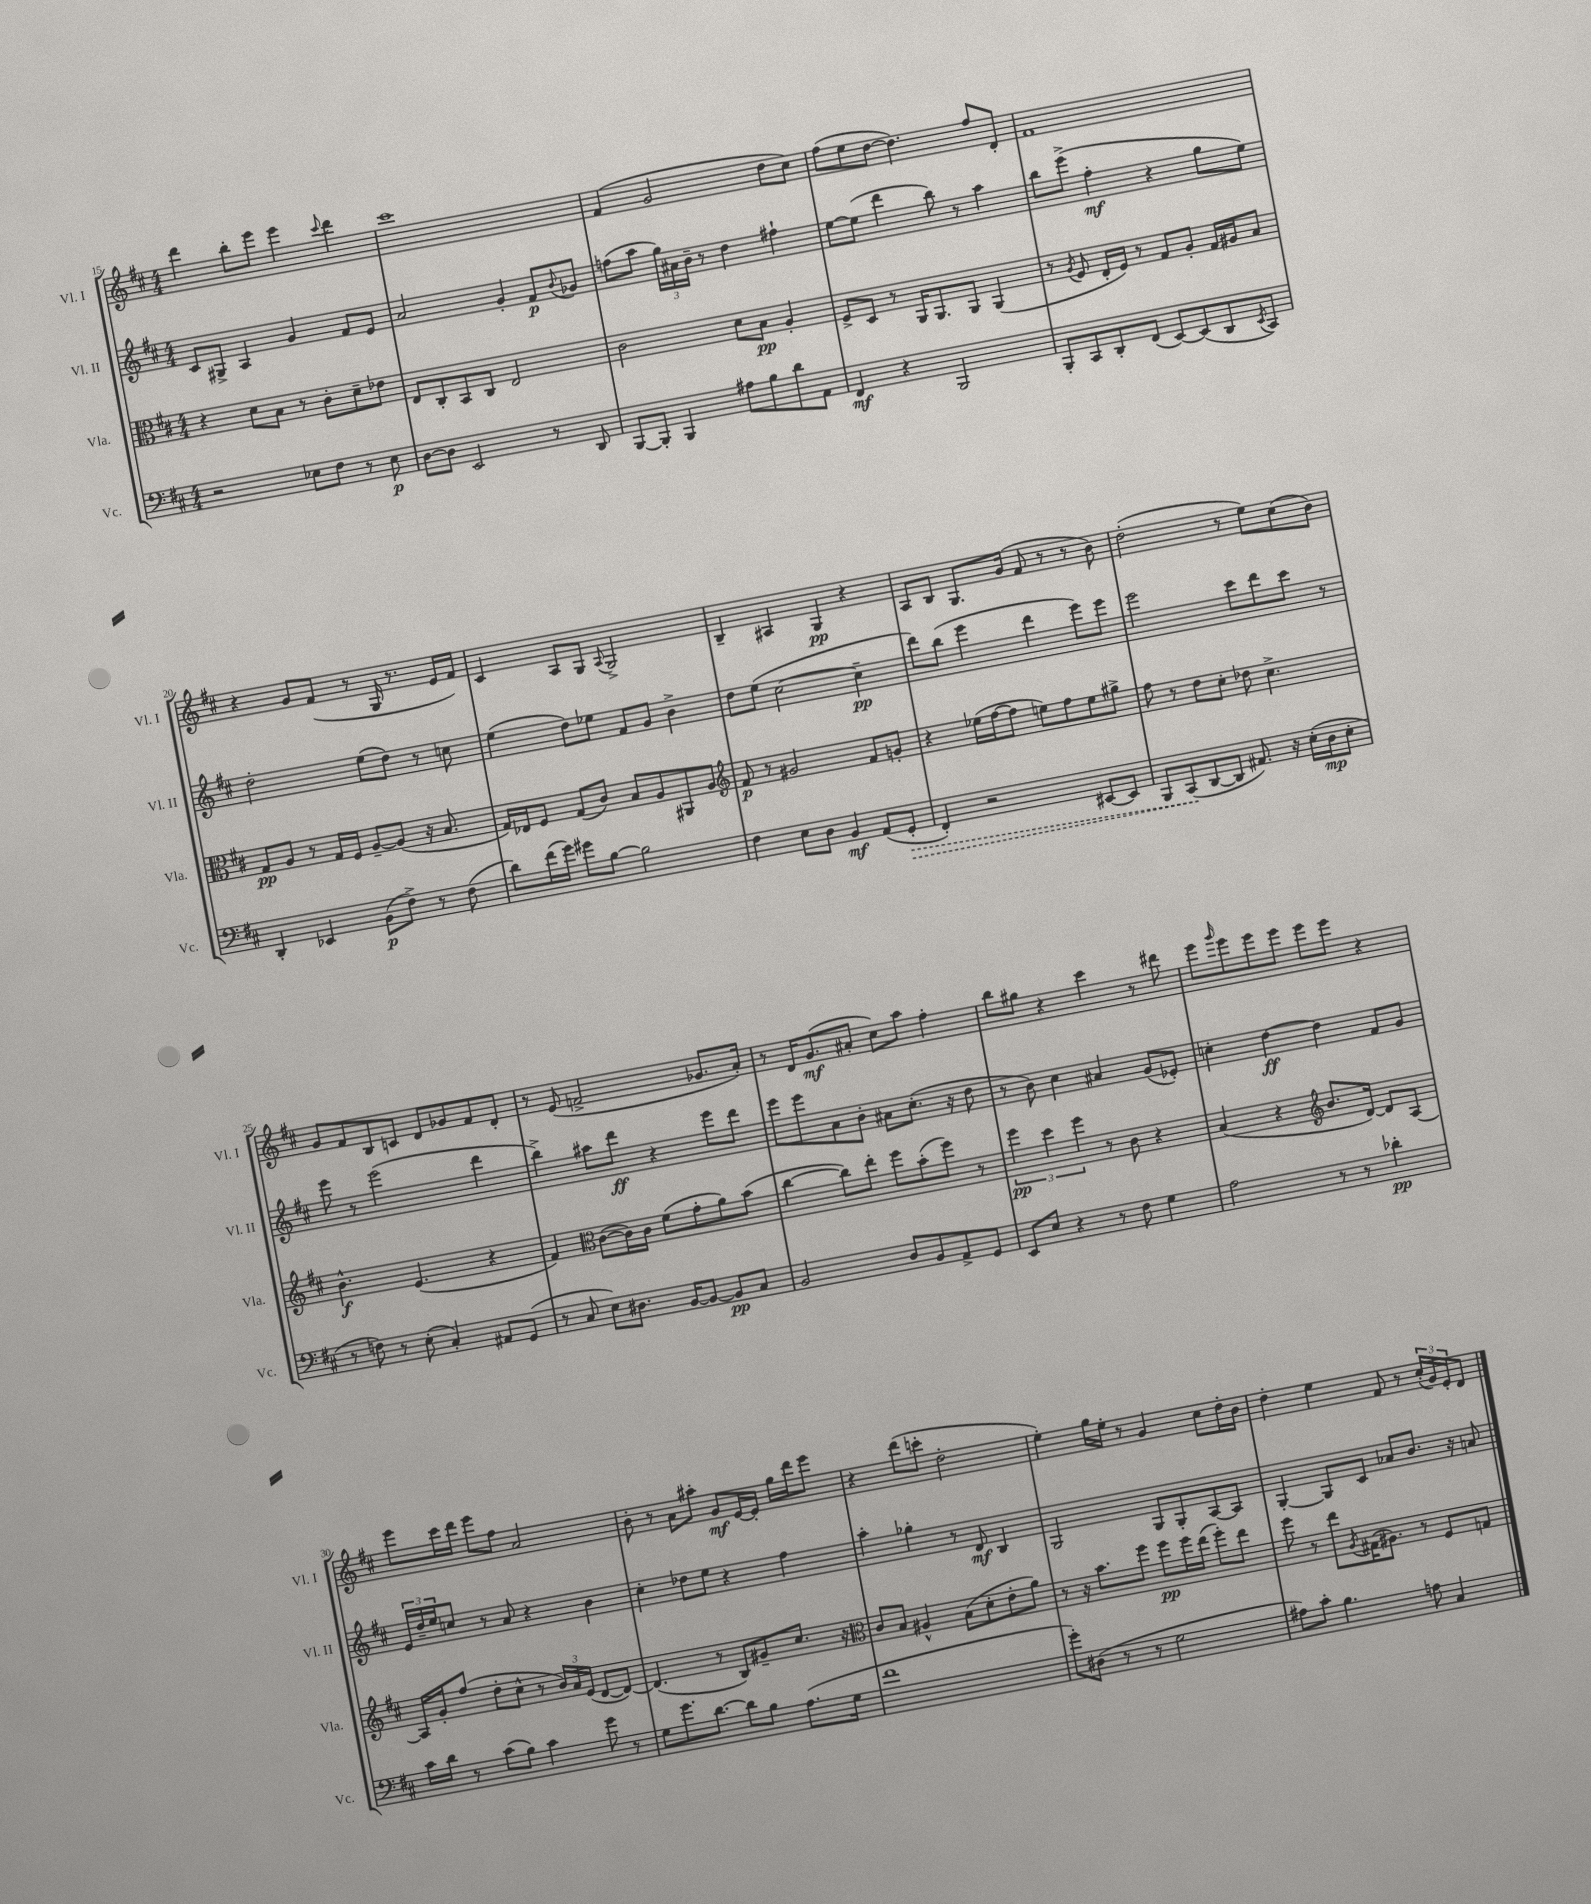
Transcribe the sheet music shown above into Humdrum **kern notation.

**kern	**kern	**kern	**kern
*staff4	*staff3	*staff2	*staff1
*clefF4	*clefC3	*clefG2	*clefG2
*k[f#c#]	*k[f#c#]	*k[f#c#]	*k[f#c#]
*M4/4	*M4/4	*M4/4	*M4/4
2r	4r	8c#	4ddd
.	.	8G#^	.
.	8d	4A	8bb'
.	8B	.	8eee
8E-	8r	4g	4eee
8F#	8c#'	.	.
.	.	.	8qqccc#
8r	8d~	8f#	4ddd
8E-	8e-	8e	.
=	=	=	=
[8D	8E	2a	1ccc#
8D]	8C#'	.	.
2EE	8BB	.	.
.	8C#	.	.
.	2E	4g'	.
8r	.	8f#	.
.	.	8qqb	.
8DD	.	8g-	.
=	=	=	=
[8BBB	2c#	(8ff	(4f#
8BBB']	.	8aa	.
4BBB	.	24gg)	2g
.	.	24a#	.
.	.	24b~	.
.	.	8r	.
8A#	8d	4dd	.
8B	8B	.	.
8d	4A'	4ff#`	8dd
8AA	.	.	8cc#)
=	=	=	=
4FF#	8F#^	[8ee	(8ff#
.	8D	(8ee]	8ee
4r	8r	4ddd	[8dd
.	16AA	.	4.dd])
.	8.AA	.	.
2BBB	.	8bb)	.
.	8AA	8r	.
.	(4AA	4aa	8ff#
.	.	.	8d'
=	=	=	=
8BBB'	8r	8bb	1f#
.	8qA	.	.
8CC#	8F#	(8eee^	.
8DD'	16E'	4ff#'	.
.	16F#)	.	.
(8FF#	8r	.	.
[8EE)	8G	4r	.
(8EE]	8A'	.	.
8DD	16G	8gg	.
.	16A#	.	.
8qEE	.	.	.
8CC#)	8B	8ee)	.
=	=	=	=
4DD'	8G	2dd'	4r
.	8A	.	.
4EE-	8r	.	8g
.	16G	.	(8f#
.	16F#	.	.
(8BB	[8A~	(8ee	8r
8F#^)	(8A]	8dd)	16G
.	.	.	8.r
8r	16r	8r	.
.	8.B	.	.
(8F#	.	8cc	16e
.	.	.	16f#)
=	=	=	=
8d)	16G)	(4ee	4c#
.	16E-	.	.
(16f#	8F#	.	.
16g)	.	.	.
8g#	(8G	8dd)	8A
[8B	8c#)	8ee-	8G
.	.	.	8qqA
2B]	8B	8f#	2G^
.	8A	8g	.
.	8AA#	4b^	.
.	8A	.	.
=	=	=	=
*	*clefG2	*	*
4F#	8f#	8dd	4B~
.	8r	(8ee	.
8E	2g#	[2cc#	4A#
8D	.	.	.
4BB	.	.	4G
(8AA	8f#	4cc#~]	4r
8GG'	8g'	.	.
=	=	=	=
4FF#')	4r	8ddd)	8A
.	.	(8bb	8B
2r	(16ee-	4eee	8.G
.	[16ff#	.	.
.	8ff#]	.	.
.	.	.	(16g
.	8ee)	4ddd	8f#
.	8ff#	.	8r
[8EE#	8ee	8eee)	8r
8EE#]	8gg#^	8eee	8b)
=	=	=	=
8BBB	8ff#	2eee	(2dd'
(8CC#	8r	.	.
[8DD	8dd	.	.
8DD]	8cc#'	.	.
8.AA#)	8dd-	8ccc#	8r
.	4.cc#^	8ddd	8ee)
16r	.	.	.
(16E'	.	8ccc#	(8cc#
16D	.	.	.
8E'	.	8r	8b)
=	=	=	=
8r	4.b^^	8eee	8g
8F)	.	8r	8f#
8r	.	(2eee	8B
(8E'	(4.e	.	8c
4C#')	.	.	8d
.	.	.	8g-
8AA#	4r	4ddd	8f#
(8GG	.	.	8d'
=	=	=	=
8r	4f#)	4bb^)	8r
8C#	.	.	(8e
*	*clefC3	*	*
8E)	([8c#	8aa#	2f^
8.D#	16c#])	8ddd	.
.	16c#	.	.
.	(8f#	4r	.
[16BB	.	.	.
8BB_	8g'	.	.
8BB]	8a)	8eee	8.g-
8C#	(8b	8ddd	.
.	.	.	16a')
=	=	=	=
2BB	[4cc#	8eee	8r
.	.	8eee	16d
.	.	.	(8.g
.	8cc#])	8a	.
.	8ee'	8b'	8a#'
8D	8ff#	8a#	8cc#)
8BB	(8b'	(8.cc#'	8aa
8AA^	8ff#)	.	4ff#'
.	.	16r	.
8GG	8r	8dd	.
=	=	=	=
8EE	6ff#	8r	8bb
8E	.	8b)	8gg#
.	6dd	.	.
4r	.	4cc#	4r
.	6ff#	.	.
8r	8r	4a#	4ccc#
8F#	8c#	.	.
4G	4r	(8g	8r
.	.	8e-')	8ddd#
=	=	=	=
2A	(4B	4cc'	8eee
.	.	.	16qqggg
.	.	.	8eee
.	4r	[4dd	8eee
.	.	.	8eee
*	*clefG2	*	*
8r	8.b	4dd]	8eee
8r	.	.	8eee
.	[16d)	.	.
4d-'	8d]	8f#	4r
.	[8A	8g	.
=	=	=	=
16c#	16A]	24e	8eee
.	.	24dd~	.
16d	16g'	.	.
.	.	24ee	.
8r	(8ff#	8cc	16ccc#
.	.	.	16ddd
(8c#	8dd'	8r	8eee
8B)	8cc#^^	8a	8ff#
4c#	8r	4r	2a
.	24b)	.	.
.	24a	.	.
.	(24e	.	.
8g	[8d	4b	.
8r	8d_)	.	.
=	=	=	=
8G	(4.d]	4cc#'	8b'
8.g	.	.	8r
.	.	8dd-	8a
[8.d	.	.	.
.	8r	8ee	8aa#'
8d]	8B)	4r	8g
8B	8g#~	.	[16e
.	.	.	16e']
(8.A	8.cc#	4ff#	16gg
.	.	.	16ddd
.	.	.	8eee
16G	16r	.	.
=	=	=	=
*	*clefC3	*	*
1f#	8c#	4aa'	4r
.	8B	.	.
.	4A#^^	4gg-'	(8ddd
.	.	.	8ccc'
.	(8B	8r	2dd'
.	8d'	8d	.
.	8e'	4B	.
.	8a)	.	.
=	=	=	=
8g')	8r	2G	4ee')
(8D#	16r	.	.
.	8.b	.	.
8r	.	.	16gg
.	.	.	16ee'
8r	8ff#	.	8r
2G	8ff#	8G	4g
.	16ff#	8G'	.
.	(16ee	.	.
.	8ff#')	[8A	8cc#
.	8ee	8A]	16dd'
.	.	.	16b
=	=	=	=
8A#)	8ff#	[4G'	4dd'
8c#'	8r	.	.
4.B	8ee	8G]	4ee
.	8qA	.	.
.	(16G#	8c#	.
.	8.A#)	.	.
.	.	8a-	8f#
8A	8r	8.b	8r
4C#	8F#	.	(24cc#'
.	.	.	24g)
.	.	16r	.
.	.	.	24e'
.	8G	8a	8d
==	==	==	==
*-	*-	*-	*-
